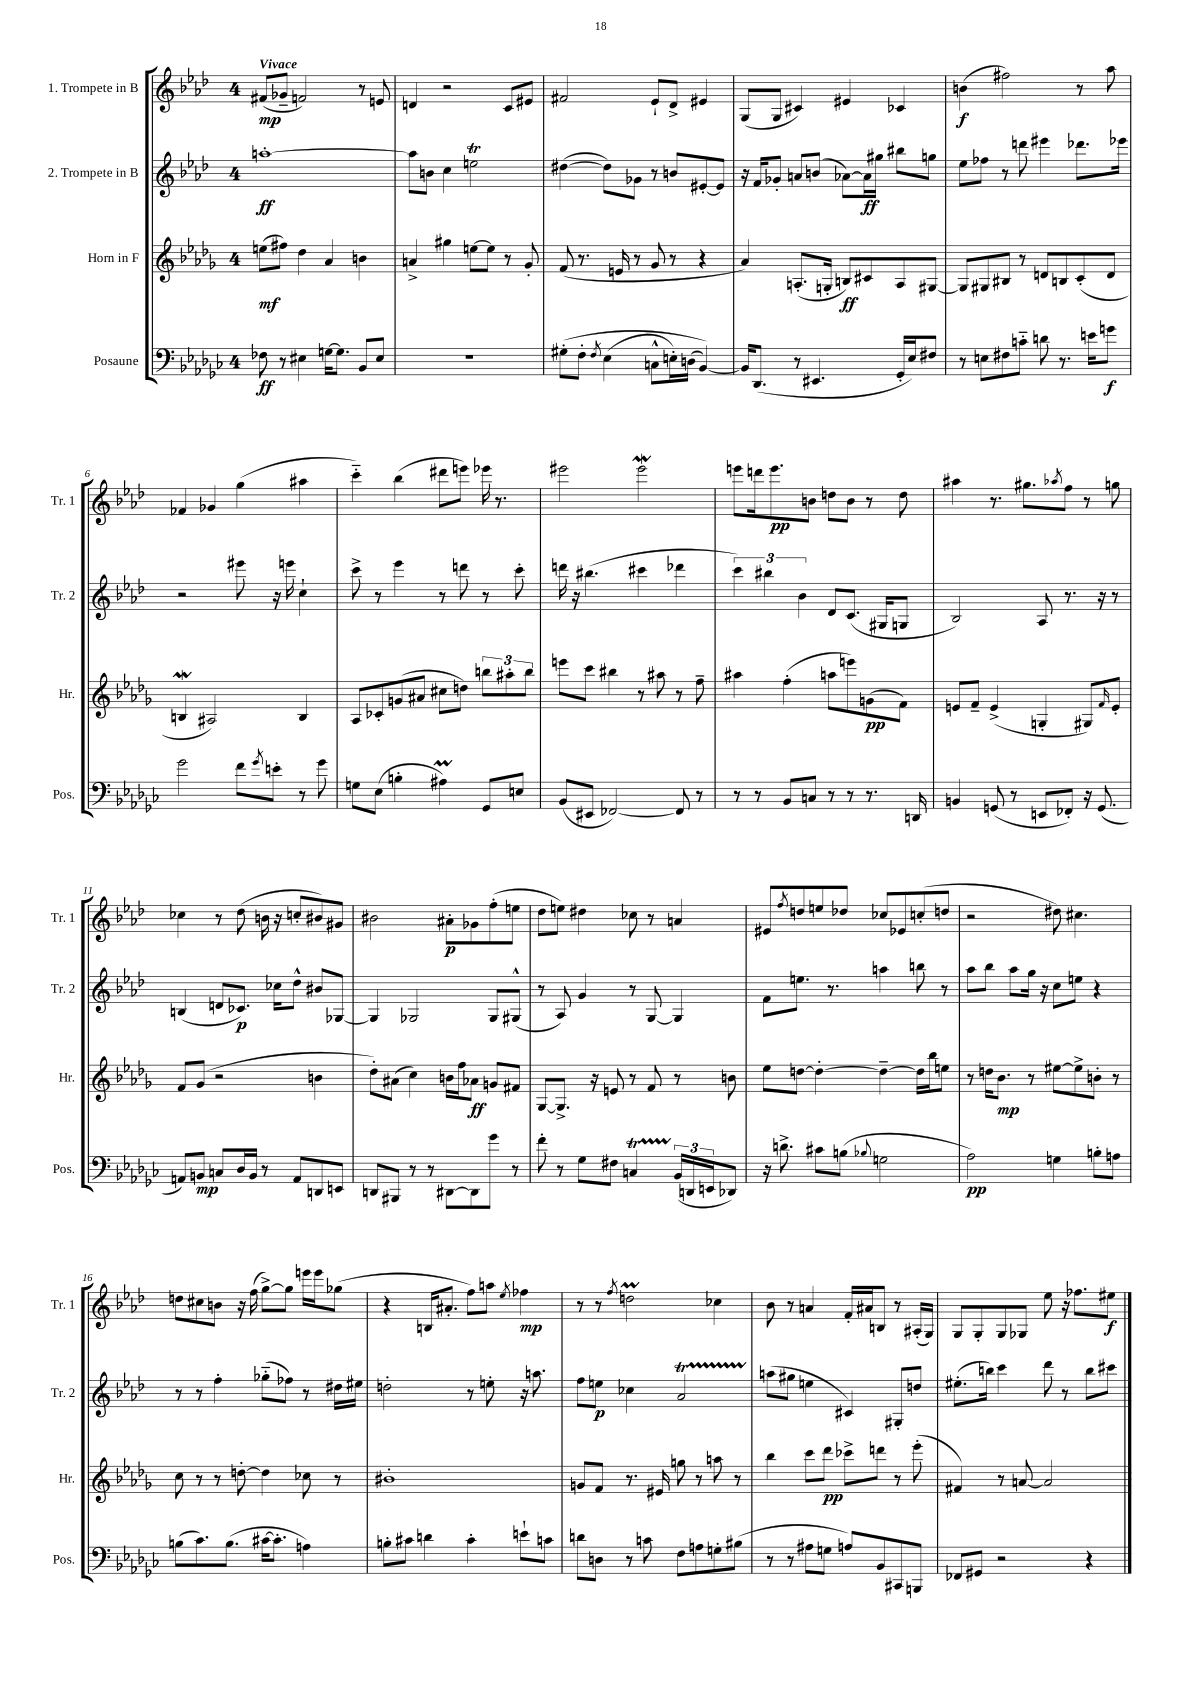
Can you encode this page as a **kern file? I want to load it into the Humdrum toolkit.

**kern	**kern	**kern	**kern
*staff4	*staff3	*staff2	*staff1
*clefF4	*clefG2	*clefG2	*clefG2
*k[b-e-a-d-g-c-]	*k[b-e-a-d-g-]	*k[b-e-a-d-]	*k[b-e-a-d-]
*M4/4	*M4/4	*M4/4	*M4/4
8F-\	(8ee\L	[1aa'	(8f#/L
8r	8ff#\J)	.	8g-~/J
4E#\	4dd-\	.	2f/)
[16G\LK	4a-/	.	.
8.G\]J	.	.	.
8BB-/L	4b\	.	8r
8E#/J	.	.	8e/
=	=	=	=
1r	4a^/	8aa\]L	4d/
.	.	8b\J	.
.	4gg#\	4cc\	2r
.	[8ee\L	2ee\	.
.	8ee\]J	.	.
.	8r	.	8c/L
.	8g-'/	.	8e#/J
=	=	=	=
&(8G#'\L	(8f/	([4dd#\	2f#/
8F'\J	8.r	.	.
8qF/	.	.	.
(4E-\	.	8dd#\]L)	.
.	16e/	.	.
.	8r	8g-\J	.
8C^^\L	8g-/	8r	8e-`/L
16E'\L)	8r	8b/L	8d-^/J
(16D\JJ	.	.	.
[4BB-/)&)	4r	[8e#'/	4e#/
.	.	8e#/]J	.
=	=	=	=
16BB-/]LK	4a-/)	16r	(8G/L
(8.DD-/J	.	16f/LK	.
.	.	8g-'/J	8G/J
8r	(8.A'/L	8a/L	4c#/)
4.EE#/	.	(8b/J	.
.	16G'/Jk	.	.
.	8B/L)	[8a-\L)	4e#/
.	8c#/	16a-\]L	.
.	.	16gg#\JJ	.
16GG-'/LL	8A/	8bb#\L	4c-/
16E-/J)	.	.	.
8F#/J	[8G#/J	8gg\J	.
=	=	=	=
8r	8G#/]L	8ee-\L	(4b\
8E\L	8G#/	8ff-\J	.
8F#\	8B#/J	8r	2ff#\)
8c'~\J	8r	8ddd\	.
8d\	8d/L	4eee#\	.
8.r	8B/	.	.
.	(8c'/	8.ddd-\L	8r
16e\LK	.	.	.
8g\J	8d/J	.	8aa-\
.	.	16eee-\Jk	.
=	=	=	=
2g-\	4B/	2r	4f-/
.	2A#/)	.	4g-/
8f\L	.	8eee#\	(4gg\
8qg-/	.	.	.
8e'\J	.	16r	.
.	.	16eee\	.
8r	4B/	4cc`\	4aa#\
8g-\	.	.	.
=	=	=	=
8G\L	8A-/L	8ccc^\	4ccc'~\)
(8E-\J	8c-'/	8r	.
4B'\	(8g/	4eee-\	(4bb-\
.	8a#/J	.	.
4A#\)	8cc#\L	8r	8ddd#\L
.	8dd\J)	8ddd\	8eee\J)
8GG-/L	12bb\L	8r	16eee-\
.	.	.	8.r
.	12aa#'\	.	.
8E/J	.	8ccc'\	.
.	12bb\J	.	.
=	=	=	=
(8BB-/L	8eee\L	16ddd\	2eee#\
.	.	16r	.
8EE#/J	8ccc\J	(4.bb#\	.
[2FF-/)	4bb#\	.	.
.	8r	4ccc#\	2eee#\
.	8aa#\	.	.
8FF-/]	8r	4ddd-\	.
8r	8ff~\	.	.
=	=	=	=
8r	4aa#\	6ccc\)	8eee\L
8r	.	.	16ddd\k
.	.	6bb#\	.
.	.	.	8.eee\
8BB-/L	(4ff'\	.	.
.	.	6b-\	.
8C/J	.	.	8b\J
8r	8aa\L	8d-/L	8dd\L
8r	8eee\)	(8.c/J	8b\J
8.r	(8g\	.	8r
.	.	16G#/LK	.
.	8f\J)	8G/J	8dd\
16DD/	.	.	.
=	=	=	=
4BB/	8e/L	2B-/)	4aa#\
.	8f~/J	.	.
(8GG/	(4e^/	.	8.r
8r	.	.	.
.	.	.	8.gg#\L
8EE/L	4G'/	8A-/	.
.	.	.	8qaa-/
8FF-'/J)	.	8.r	8ff\J
16r	8G#/L)	.	8r
(8.GG/	.	16r	.
.	16qqf/	.	.
.	8e'/J	8r	8gg\
=	=	=	=
8AA/L)	8f/L	(4B/	4cc-\
8BB/J	(8g-/J	.	.
8C/L	2r	8d/L	8r
16D-/L	.	8.c-/J)	(8dd-\
16BB/JJ	.	.	.
8r	.	.	16b\
.	.	16cc-\LK	16r
8AA/L	.	8dd-^^\J	8cc'/L
8DD/	4b\	8b#/L	8b#/)
8EE/J	.	[8G-/J	8g#/J
=	=	=	=
8DD/L	8dd-'\L)	4G-/]	2b#\
8BBB#/J	(8a#\J	.	.
8r	4cc\)	2G-/	.
8r	.	.	.
[8DD#\L	16b\LL	.	8a#'\L
.	16ff\J	.	.
8DD#\]	8a-\J	.	8g-\
8g-\J	8g/L	8G-/L	(8ff'\
8r	8f#/J	(8G#^^/J	8ee\J
=	=	=	=
8f'\	[8G-/L	8r	8dd-\L
8r	8.G-^/]J	8A-/)	8ee\J)
8G-\L	.	4g/	4dd#\
.	16r	.	.
8F#\J	8e/	.	.
4C/	8r	8r	8cc-\
.	8f/	[8G/	8r
(24BB-/LL	8r	4G/]	4a/
24DD/	.	.	.
24EE/J	.	.	.
8DD-/J)	8b\	.	.
=	=	=	=
16r	8ee-\L	8f\L	8e#/L
8.d^\	.	.	.
.	.	.	8qff/
.	[8dd\J	8.ee\J	8dd/
8c#\L	4dd'\_	.	8ee/
.	.	8.r	.
(8B\J	.	.	8dd-/J
8qqB-/	.	.	.
2G\	4dd~\_	4aa\	8cc-/L
.	.	.	8e-/
.	16dd\]LL	8bb\	(8cc'/
.	16bb-\J	.	.
.	8ee\J	8r	8dd/J
=	=	=	=
2A-\)	8r	8aa-\L	2r
.	16dd\LK	8bb-\J	.
.	8.b-\J	.	.
.	.	8aa-\L	.
.	8r	16gg\Jk	.
.	.	16r	.
4G\	[8ee#\L	8cc\L	8dd#\)
.	8ee#^\]	8ee\J	4.cc#\
8B'\L	8b'\J	4r	.
8A\J	8r	.	.
=	=	=	=
(8B\L	8cc\	8r	8dd\L
8.c-\)	8r	8r	8cc#\
.	8r	4ff'\	8b\J
(8.B\J	.	.	.
.	[8dd'\	.	16r
.	.	.	(16ff\
[16c#\LK	4dd\]	(8gg-'~\L	[8gg^\L)
8.c#'\]J	.	.	.
.	.	8ff-\J)	8gg\]J
4A\)	8cc-\	8r	16eee\LL
.	.	.	16eee\J
.	8r	16dd#\LL	(8gg-\J
.	.	16ee#\JJ	.
=	=	=	=
8B'\L	1b#'	2dd'\	4r
8c#\J	.	.	.
4d\	.	.	16B/LK
.	.	.	8.a#'/J
4c#'\	.	8r	8ff\L)
.	.	8ee'\	8aa\J
.	.	.	8qee-/
8e`\L	.	16r	4ff-\
.	.	8.aa\	.
8c\J	.	.	.
=	=	=	=
8d\L	8g/L	8ff\L	8r
8D\J	8f/J	8ee\J	8r
.	.	.	8qff/
8r	8.r	4cc-\	2dd\
8c\	.	.	.
.	16e#/	.	.
8F\L	8gg\	2a-/	.
8A\	8r	.	.
8G'\	8aa\	.	4cc-\
(8B#\J	8r	.	.
=	=	=	=
8r	4bb-\	(8aa\L	8b-\
8r	.	8gg#\J	8r
8A#\L	8ccc\L	4ee\	4a/
8G\J	8ddd-\J	.	.
8A/L)	8ccc-^\L	4c#/)	16f'/LL
.	.	.	16a#/J
8BB-/	8ddd\J	.	8B/J
8CC#/	8r	8G#'/L	8r
8BBB/J	(8eee-'\	8dd/J	(16A#'/LL
.	.	.	16G/JJ)
=	=	=	=
8FF-/L	4f#/)	(8.ee#'\L	8G/L
8GG#/J	.	.	8G'/
.	.	16bb\Jk)	.
2r	8r	4ccc\	8G/
.	[8a/	.	8G-/J
.	2a/]	8ddd-\	8ee-\
.	.	8r	16r
.	.	.	8.ff-\L
4r	.	8bb\L	.
.	.	8ccc#\J	8ee#\J
==	==	==	==
*-	*-	*-	*-
